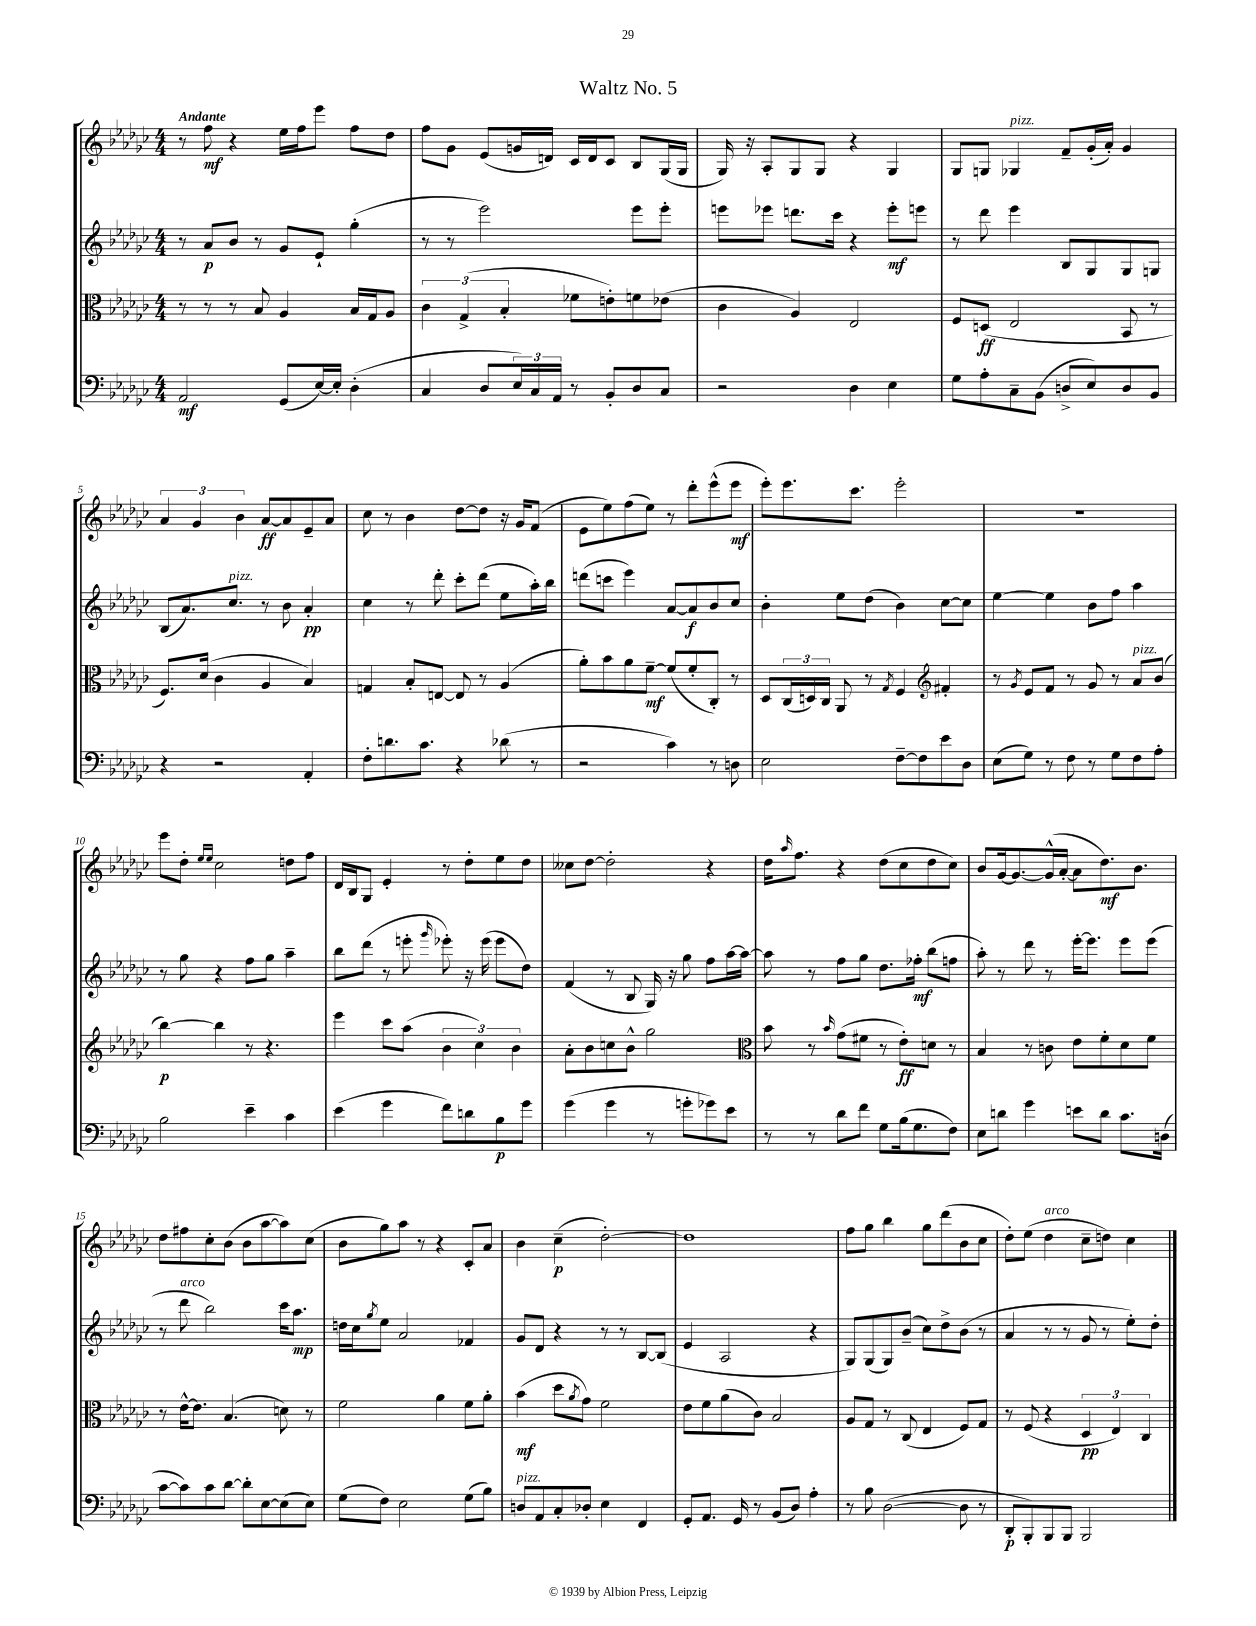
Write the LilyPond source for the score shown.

\header { title = "Waltz No. 5" }
<<
\new StaffGroup <<
\new Staff = "s0" {
    \clef treble \key ges \major \numericTimeSignature \time 4/4 \tempo "Andante"
    r8 f''8\mf r4 ees''16 f''16 ees'''8 f''8 des''8 |
    f''8 ges'8 ees'8( g'16 d'16) ces'16 d'16 ces'8 bes8 ges16( ges16 |
    ges16) r16 aes8-. ges8 ges8 r4 ges4 |
    ges8 g8 ges4^\markup { \italic "pizz." } f'8-- ges'16-.( aes'16-.) ges'4 |
    \tuplet 3/2 { aes'4 ges'4 bes'4 } aes'8~\ff aes'8 ees'8-- aes'8 |
    ces''8 r8 bes'4 des''8~ des''8 r16 ges'16 f'8( |
    ees'8 ees''8) f''8( ees''8) r8 des'''8-. ees'''8-^( ees'''8\mf |
    ees'''8-.) ees'''8. ces'''8. ees'''2-. |
    R1 |
    ees'''8 des''8-. \grace { ees''16 ees''16 } ces''2 d''8 f''8 |
    des'16 bes16 ges8 ees'4-. r8 des''8-. ees''8 des''8 |
    ceses''8 des''8~ des''2-. r4 |
    des''16 \grace { aes''16 } f''8. r4 des''8( ces''8 des''8 ces''8) |
    bes'8 ges'16~ ges'8.~ ges'16-^( aes'16~-. aes'8 des''8.\mf) bes'8. |
    des''8 fis''8 ces''8-. bes'8( bes'8 aes''8~ aes''8) ces''8( |
    bes'8 ges''8) aes''8 r8 r4 ces'8-. aes'8 |
    bes'4 ces''4--\p( des''2~-.) |
    des''1 |
    f''8 ges''8 bes''4 ges''8 des'''8( bes'8 ces''8 |
    des''8-.) ees''8( des''4^\markup { \italic "arco" } ces''8-- d''8) ces''4 \bar "|." |
}
\new Staff = "s1" {
    \clef treble \key ges \major \numericTimeSignature \time 4/4
    r8 aes'8\p bes'8 r8 ges'8 ees'8-! ges''4-.( |
    r8 r8 ees'''2) ees'''8 ees'''8-. |
    e'''8 ees'''8 d'''8. ces'''16 r4 ees'''8-.\mf e'''8 |
    r8 des'''8 ees'''4 bes8 ges8 ges8 g8 |
    bes8( aes'8.) ces''8.^\markup { \italic "pizz." } r8 bes'8 aes'4-.\pp |
    ces''4 r8 des'''8-. ces'''8-. des'''8( ees''8 aes''16-.) bes''16 |
    d'''8( c'''8 ees'''4) aes'8~ aes'8\f bes'8 ces''8 |
    bes'4-. ees''8 des''8( bes'4) ces''8~ ces''8 |
    ees''4~ ees''4 bes'8 f''8 aes''4 |
    r8 ges''8 r4 f''8 ges''8 aes''4-- |
    bes''8 des'''8( r8 e'''8-. \grace { ges'''16 } ees'''8-.) r16 ees'''16( ees'''8 des''8) |
    f'4( r8 bes8 ges16) r16 ges''8 f''8 aes''16~ aes''16~ |
    aes''8 r8 f''8 ges''8 des''8. fes''16-.\mf bes''8( f''8 |
    aes''8-.) r8 des'''8 r8 ees'''16~-. ees'''8. ees'''8 ees'''8( |
    r8 des'''8^\markup { \italic "arco" } bes''2) ces'''16 aes''8.\mp |
    d''16 ces''16 \acciaccatura { ges''8 } ees''8 aes'2 fes'4 |
    ges'8 des'8 r4 r8 r8 bes8~ bes8( |
    ees'4 aes2 r4 |
    ges8) ges8( ges8) bes'8--( ces''8) des''8-> bes'8( r8 |
    aes'4 r8 r8 ges'8 r8 ees''8-.) des''8-. \bar "|." |
}
\new Staff = "s2" {
    \clef alto \key ges \major \numericTimeSignature \time 4/4
    r8 r8 r8 bes8 aes4 bes16 ges16 aes8 |
    \tuplet 3/2 { ces'4 ges4->( bes4-. } fes'8 e'8-.) f'8 ees'8( |
    ces'4 aes4) ees2 |
    f8 d8\ff( ees2 bes,8 r8 |
    f8.) des'16( ces'4 aes4 bes4) |
    g4 bes8-. e8~ e8 r8 aes4( |
    aes'8-.) bes'8 aes'8 f'8~--\mf f'8( f'8-. ces8-.) r8 |
    des8 \tuplet 3/2 { ces16( d16) ces16 } aes,8 r8 \acciaccatura { ges8 } f4 \clef treble fis'4-. |
    r8 \acciaccatura { ges'8 } ees'8 f'8 r8 ges'8 r8 aes'8^\markup { \italic "pizz." } bes'8( |
    bes''4~\p) bes''4 r8 r4. |
    ees'''4 ces'''8 aes''8( \tuplet 3/2 { bes'4 ces''4) bes'4 } |
    aes'8-. bes'8 c''8 bes'8-^ ges''2 |
    \clef alto bes'8 r8 \grace { bes'16 } ges'8( fis'8 r8 ees'8-.\ff) d'8 r8 |
    bes4 r8 c'8 ees'8 f'8-. des'8 f'8 |
    r8 ees'16~-^ ees'8. bes4.( d'8) r8 |
    f'2 aes'4 f'8 aes'8-. |
    bes'4\mf( des''8 \acciaccatura { aes'8 } ges'8) f'2 |
    ees'8 f'8 aes'8( ces'8) bes2 |
    aes8 ges8 r8 ces8( ees4 f8) ges8 |
    r8 f8( r4 \tuplet 3/2 { des4\pp ees4) ces4 } \bar "|." |
}
\new Staff = "s3" {
    \clef bass \key ges \major \numericTimeSignature \time 4/4
    aes,2\mf ges,8( ees16~) ees16-. des4-.( |
    ces4 des8 \tuplet 3/2 { ees16) ces16 aes,16 } r8 bes,8-. des8 ces8 |
    r2 des4 ees4 |
    ges8 aes8-. ces8-- bes,8( d8-> ees8) d8 bes,8 |
    r4 r2 aes,4-. |
    f8-. d'8. ces'8. r4 des'8( r8 |
    r2 ces'4) r8 d8 |
    ees2 f8~-- f8 ees'8 des8 |
    ees8( ges8) r8 f8 r8 ges8 f8 aes8-. |
    bes2 ees'4-- ces'4 |
    ees'4( ges'4 f'8) d'8 bes8\p ges'8 |
    ges'4( ges'4 r8 g'8-. ges'8) ees'8 |
    r8 r8 des'8 f'8 ges8 bes16( ges8. f8) |
    ees8 d'8 ges'4 e'8 d'8 ces'8. d16( |
    ces'8~ ces'8) ces'8 des'8~ des'8-. ees8~ ees8( ees8) |
    ges8( f8) ees2 ges8( bes8) |
    d8^\markup { \italic "pizz." } aes,8 ces8-. des8-. ees4 f,4 |
    ges,8-. aes,8. ges,16 r8 bes,8( des8) aes4-. |
    r8 bes8 des2~( des8 r8 |
    des,8-.\p bes,,8-.) bes,,8 bes,,8 bes,,2 \bar "|." |
}
>>
>>
